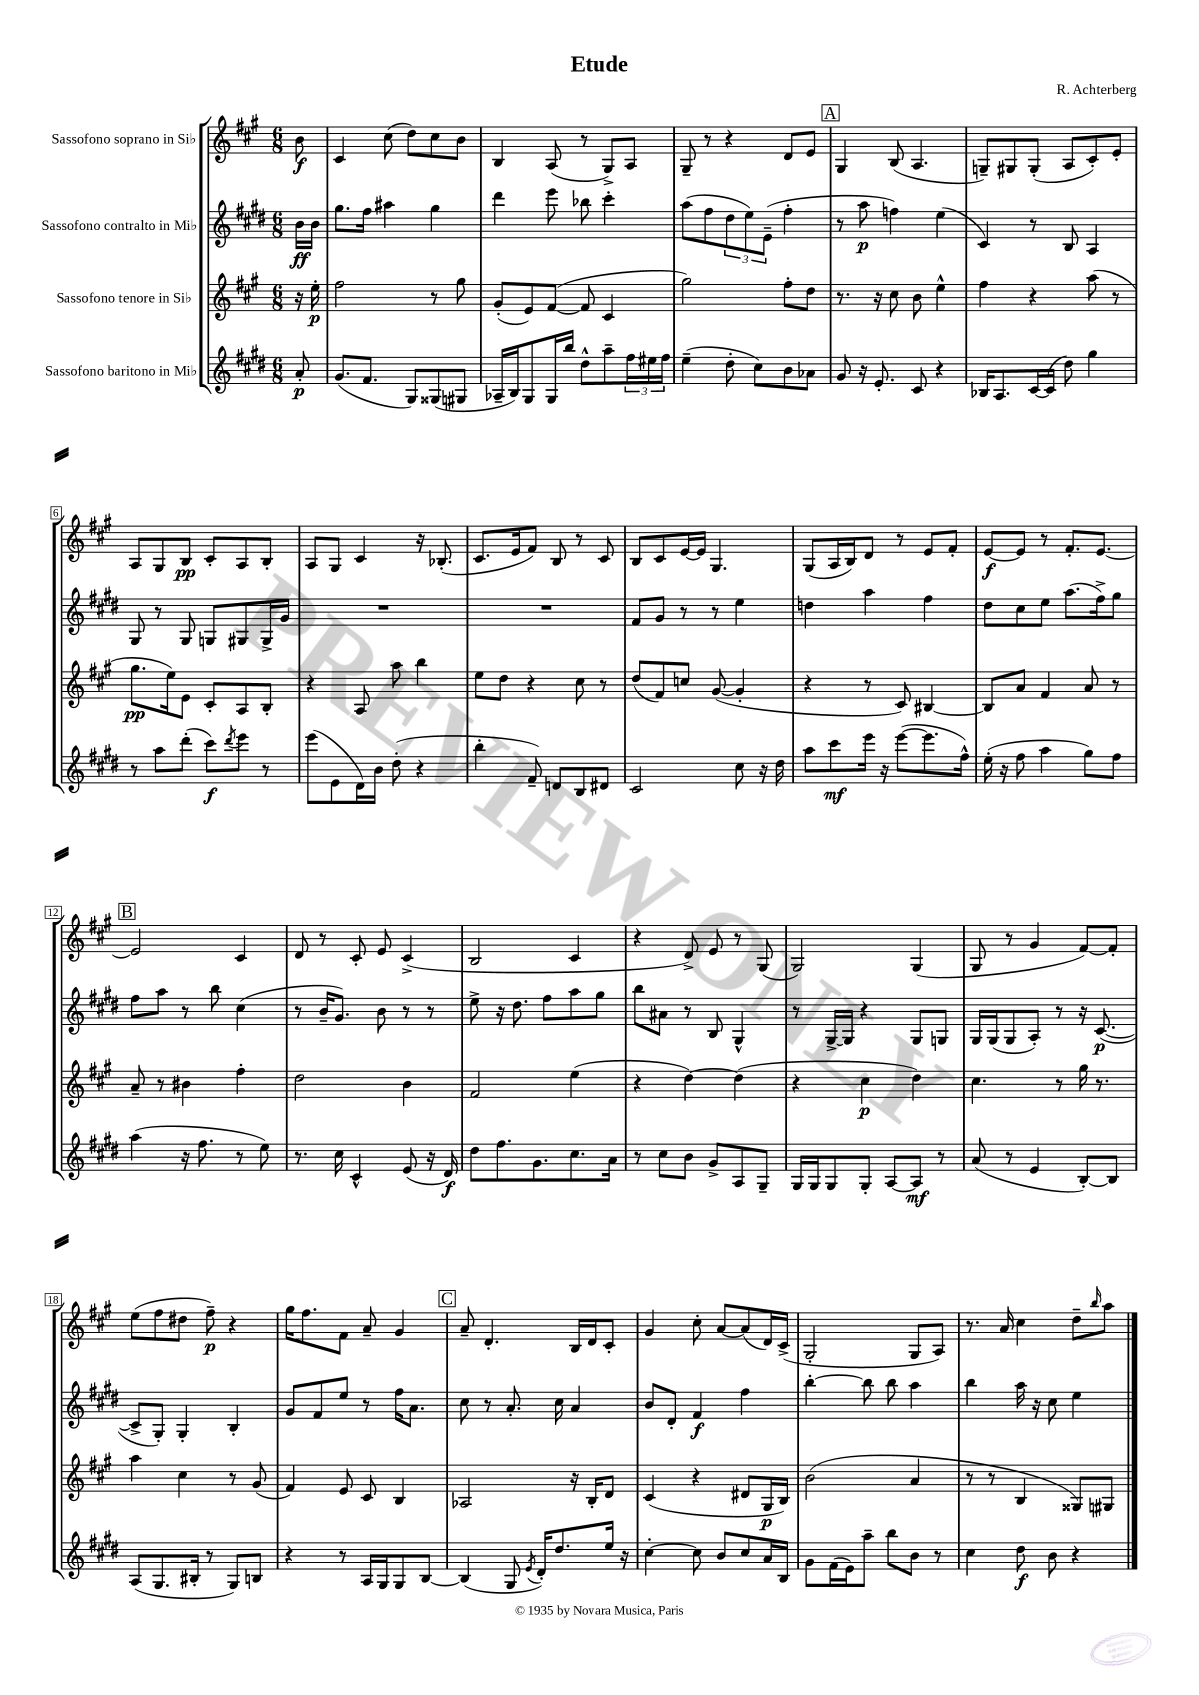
\header { title = "Etude" composer = "R. Achterberg" }
<<
\new StaffGroup <<
\new Staff = "s0" \with { instrumentName = "Sassofono soprano in Sib" } {
    \clef treble \key a \major \numericTimeSignature \time 6/8 \partial 8
    b'8\f |
    cis'4 cis''8( d''8) cis''8 b'8 |
    b4 a8( r8 gis8->) a8 |
    gis8-- r8 r4 d'8 e'8 |
    \mark \markup { \box "A" } gis4 b8( a4. |
    g8--) gis8 gis8-.( a8 cis'8-.) e'8-. |
    a8 gis8 b8\pp cis'8-. a8 b8-. |
    a8 gis8 cis'4 r16 bes8.-.( |
    cis'8. e'16 fis'8) b8 r8 cis'8 |
    b8 cis'8 e'16~ e'16 gis4. |
    gis8( a16 b16) d'8 r8 e'8 fis'8-. |
    e'8~\f e'8 r8 fis'8.-. e'8.~ |
    \mark \markup { \box "B" } e'2 cis'4 |
    d'8 r8 cis'8-. e'8 cis'4->( |
    b2 cis'4 |
    r4 d'8->) e'8 r8 gis8( |
    gis2) gis4( |
    gis8 r8 gis'4 fis'8~) fis'8-. |
    e''8( fis''8 dis''8 fis''8--\p) r4 |
    gis''16 fis''8. fis'8 a'8-- gis'4 |
    \mark \markup { \box "C" } a'8-- d'4.-. b16 d'16 cis'8-. |
    gis'4 cis''8-. a'8~ a'8( d'16) cis'16->( |
    gis2-. gis8 a8) |
    r8. a'16 cis''4 d''8-- \grace { b''16 } a''8 \bar "|." |
}
\new Staff = "s1" \with { instrumentName = "Sassofono contralto in Mib" } {
    \clef treble \key e \major \numericTimeSignature \time 6/8 \partial 8
    b'16\ff b'16 |
    gis''8. fis''16 ais''4 gis''4 |
    dis'''4 e'''8 bes''8 cis'''4-. |
    a''8( fis''8 \tuplet 3/2 { dis''8 e''8) e'8--( } fis''4-. |
    \mark \markup { \box "A" } r8 a''8\p f''4) e''4( |
    cis'4) r8 b8 a4 |
    gis8 r8 gis8 g8 gis8 gis16-> gis'16 |
    R2. |
    R2. |
    fis'8 gis'8 r8 r8 e''4 |
    d''4 a''4 fis''4 |
    dis''8 cis''8 e''8 a''8.( fis''16->) gis''8 |
    \mark \markup { \box "B" } fis''8 a''8 r8 b''8 cis''4( |
    r8 b'16-- gis'8.) b'8 r8 r8 |
    e''8-> r16 dis''8. fis''8 a''8 gis''8 |
    b''8 ais'8 r8 b8 gis4-^ |
    r8 gis16~-> gis16 r4 gis8 g8 |
    gis16 gis16( gis8 a8-.) r8 r16 cis'8.~\p( |
    cis'8-> gis8-.) gis4-. b4-. |
    gis'8 fis'8 e''8 r8 fis''16 a'8. |
    \mark \markup { \box "C" } cis''8 r8 a'8.-. cis''16 a'4 |
    b'8 dis'8-. fis'4\f fis''4 |
    b''4~-. b''8 b''8 a''4 |
    b''4 a''16 r16 cis''8 e''4 \bar "|." |
}
\new Staff = "s2" \with { instrumentName = "Sassofono tenore in Sib" } {
    \clef treble \key a \major \numericTimeSignature \time 6/8 \partial 8
    r16 e''16-.\p |
    fis''2 r8 gis''8 |
    gis'8-.( e'8) fis'8~( fis'8 cis'4 |
    gis''2) fis''8-. d''8 |
    \mark \markup { \box "A" } r8. r16 cis''8 b'8 e''4-^ |
    fis''4 r4 a''8( r8 |
    gis''8.\pp e''16) e'8 cis'8-. a8 b8-. |
    r4 a8 a''8 b''4 |
    e''8 d''8 r4 cis''8 r8 |
    d''8( fis'8) c''8 gis'8~( gis'4-. |
    r4 r8 cis'8) bis4~ |
    bis8 a'8 fis'4 a'8 r8 |
    \mark \markup { \box "B" } a'8-- r8 bis'4 fis''4-. |
    d''2 b'4 |
    fis'2 e''4( |
    r4 d''4~) d''4( |
    r4 cis''4\p d''4) |
    cis''4. r8 gis''16 r8. |
    a''4 cis''4 r8 gis'8( |
    fis'4) e'8 cis'8 b4 |
    \mark \markup { \box "C" } aes2 r16 b16-. d'8 |
    cis'4( r4 dis'8 gis16\p b16) |
    b'2( a'4 |
    r8 r8 b4 gisis8) gis8 \bar "|." |
}
\new Staff = "s3" \with { instrumentName = "Sassofono baritono in Mib" } {
    \clef treble \key e \major \numericTimeSignature \time 6/8 \partial 8
    a'8-.\p |
    gis'8.( fis'8. gis8) gisis8( gis8 |
    aes16-- b16) gis8 gis16 b''16 dis''8-^ a''8-- \tuplet 3/2 { fis''16 eis''16 fis''16 } |
    e''4--( dis''8-. cis''8) b'8 aes'8 |
    \mark \markup { \box "A" } gis'8 r16 e'8.-. cis'8 r4 |
    bes16 a8. cis'16~ cis'16( dis''8) gis''4 |
    r8 a''8 dis'''8-.( cis'''8\f) \acciaccatura { dis'''8 } e'''8 r8 |
    e'''8( e'8 dis'16) b'16 dis''8-.( r4 |
    b''4-. fis'8--) d'8 b8 dis'8 |
    cis'2 cis''8 r16 dis''16 |
    a''8 cis'''8\mf e'''16 r16 e'''8~( e'''8. fis''16-^) |
    e''16-.( r16 fis''8 a''4 gis''8) fis''8 |
    \mark \markup { \box "B" } a''4( r16 fis''8. r8 e''8) |
    r8. cis''16 cis'4-^ e'8( r16 dis'16\f) |
    dis''8 fis''8. gis'8. cis''8. a'16 |
    r8 cis''8 b'8 gis'8-> a8 gis8-- |
    gis16 gis16 gis8 gis8-. a8~ a8\mf r8 |
    a'8( r8 e'4 b8~-.) b8 |
    a8( gis8. bis16-. r8 gis8) b8 |
    r4 r8 a16 gis16 gis8 b8~ |
    \mark \markup { \box "C" } b4( gis8 \acciaccatura { e'8 } dis'16-.) dis''8. e''16 r16 |
    cis''4~-. cis''8 b'8 cis''8 a'16 b16 |
    gis'8 fis'16( e'16) a''8-- b''8 b'8 r8 |
    cis''4 dis''8\f b'8 r4 \bar "|." |
}
>>
>>
\layout { \context { \Score \override BarNumber.stencil = #(make-stencil-boxer 0.1 0.3 ly:text-interface::print) } }
